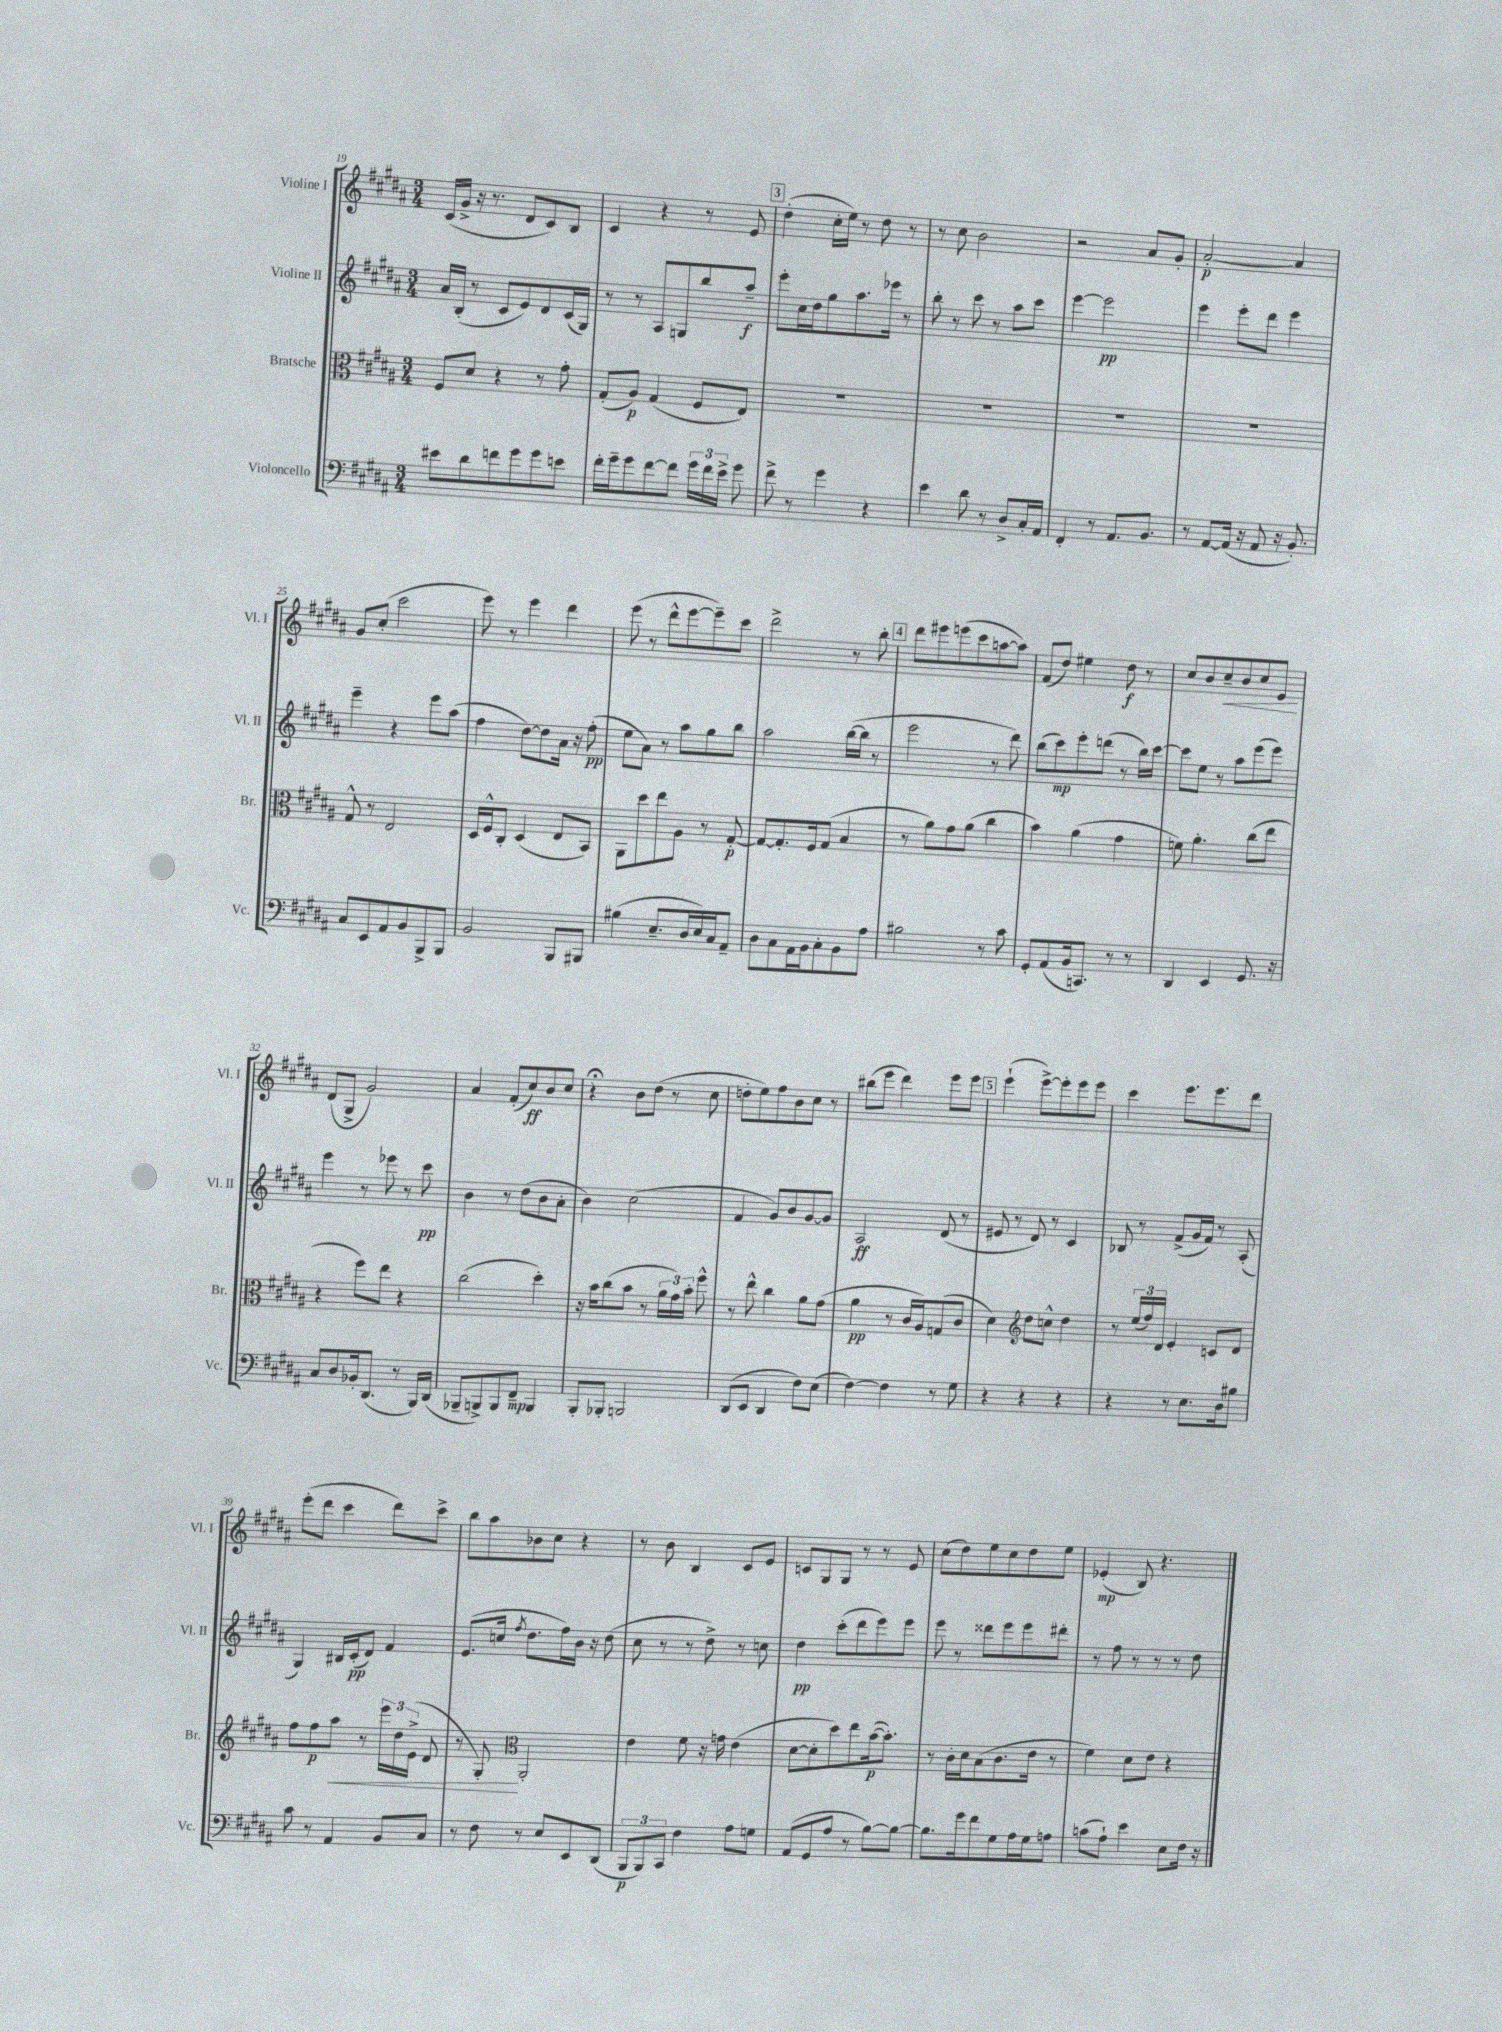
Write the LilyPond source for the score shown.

<<
\new StaffGroup <<
\new Staff = "s0" \with { instrumentName = "Violine I" shortInstrumentName = "Vl. I" } {
    \clef treble \key b \major \numericTimeSignature \time 3/4
    \autoBeamOff cis'16[( gis'16]-> r16 r8. dis'8[ cis'8) b8] |
    cis'4 r4 r8 e'8 |
    \mark \markup { \box "3" } dis''4-.( cis''16[-. e''16]) r8 dis''8 r8 |
    r8 cis''8 b'2 |
    r2 ais'8[ gis'8]-. |
    ais'2~-.\p ais'4 |
    gis'8[ cis''8]-.( cis'''2 |
    e'''8) r8 e'''4 dis'''4 |
    e'''8( r8 dis'''8[-^ e'''8~ e'''8--) cis'''8] |
    dis'''2-> r8 b''8-. |
    \mark \markup { \box "4" } dis'''8[ eis'''8 e'''8( cis'''8 a''8~ a''8]) |
    fis'8[( dis''8]) eis''4 dis''8\f r8 |
    cis''8[ b'8 cis''8--\< b'8 cis''8 e'8]\! |
    dis'8[( gis8]-> gis'2) |
    ais'4 fis'8[-.( cis''8\ff) b'8 cis''8] |
    r4\fermata b'8[ dis''8]( r8 cis''8 |
    d''8[-. e''8) fis''8 b'8 cis''8] r8 |
    bis''8[( e'''8] dis'''4) e'''8[ e'''8] |
    \mark \markup { \box "5" } e'''4-!( e'''8[~->) e'''8-. e'''8 e'''8] |
    cis'''4 e'''8.[ e'''8. dis'''8] |
    e'''8[-.( dis'''8] cis'''4 dis'''8[) cis'''8]-> |
    b''8[ ais''8 bes'8 cis''8] r4 |
    r8 b'8 b4 cis'8[ e'8] |
    c'8[ gis8 gis8] r8 r8 e'8 |
    cis''8[( dis''8) e''8 cis''8 dis''8 e''8] |
    ees'4-.\mp( b8) r4. \bar "|." |
}
\new Staff = "s1" \with { instrumentName = "Violine II" shortInstrumentName = "Vl. II" } {
    \clef treble \key b \major \numericTimeSignature \time 3/4
    \autoBeamOff ais'16[ b16]-.( r8 cis'8[ e'8) dis'8 cis'16( gis16]) |
    r8 r8 ais8[ g8 b''8 ais''8]--\f |
    \mark \markup { \box "3" } e'''8[-. cis''16 dis''16 gis''8 ais''8. ees'''16] r8 |
    b''8-. r8 cis'''8 r8 ais''8[ cis'''8] |
    e'''4~ e'''2\pp |
    e'''4 e'''8[-. dis'''8] e'''4 |
    e'''4-- r4 e'''8[ ais''8]( |
    fis''4 dis''8[~) dis''8 ais'16] r16 fis''8-.\pp( |
    e''8[ ais'8]) r8 ais''8[ gis''8 b''8] |
    ais''2 b''16[~( b''16] r8 |
    \mark \markup { \box "4" } e'''2 r8 dis'''8) |
    b''8[( cis'''8\mp) e'''8-. d'''8]( r8 b''16[) cis'''16]~ |
    cis'''8[ e''8] r8 ais''8[ e'''8( e'''8]) |
    e'''4 r8 ees'''8 r8 cis'''8\pp |
    b'4 r8 dis''8[( b'8 ais'8]-. |
    b'4) cis''2( |
    fis'4 gis'8[) b'8 gis'8~ gis'8] |
    ais2\ff dis'8( r8 |
    \mark \markup { \box "5" } eis'8 r8 dis'8) r8 cis'4 |
    bes8 r8 fis'8[->( gis'16 fis'16]) r8 ais8-.( |
    gis4) bis16[ cis'16-.\pp( dis'8]) fis'4 |
    e'8.[( c''16] \acciaccatura { fis''8 } dis''8.[ fis''16) b'16] r16 dis''8( |
    cis''8 r8 r8 dis''8->) r8 c''8 |
    dis''4\pp cis'''8[-.( dis'''8 e'''8) e'''8] |
    e'''8 r8 disis'''8[ e'''8 e'''8 dis'''8]-. |
    r8 fis''8 r8 r8 r8 dis''8 \bar "|." |
}
\new Staff = "s2" \with { instrumentName = "Bratsche" shortInstrumentName = "Br." } {
    \clef alto \key b \major \numericTimeSignature \time 3/4
    \autoBeamOff fis8[ dis'8] r4 r8 gis'8-. |
    gis8[-.( ais8]\p) gis4( fis8[ e8]) |
    \mark \markup { \box "3" } R2. |
    R2. |
    R2. |
    R2. |
    gis8-^ r8 e2 |
    dis16[ fis16-^ cis8]-. dis4( e8[ b,8]) |
    ais,8[ dis''8 e''8 ais8] r8 gis8~-.\p |
    gis8[~ gis8.-. fis16 gis8]( b4 |
    \mark \markup { \box "4" } r8 ais'8[) gis'8 ais'8]( cis''4 |
    b'4) ais'4( gis'4 |
    f'8) ais'4.-. cis''8[( e''8] |
    r4 fis''8[) e''8] r4 |
    cis''2( dis''4-.) |
    r16 b'16[ cis''8( b'8] r8 \tuplet 3/2 { ais'16[ gis'16) b'16]-. } fis''8-^ |
    r8 e''8-^ cis''4 ais'8[ gis'8]( |
    ais'4\pp r8 cis'16[ ais16) g8( cis'8] |
    \mark \markup { \box "5" } dis'4) \clef treble dis''8[ c''8]-^ dis''4 |
    r8 \tuplet 3/2 { e''16[( fis''16) dis'16] } e'4-. c'8[ dis'8] |
    fis''8[ fis''8\p ais''8]\< r8 \tuplet 3/2 { e'''16[ dis''16 e'16]->( } dis'8 |
    r8 gis8-.\!) \clef alto ais,2-. |
    e'4 fis'8 r16 g'16 e'4( |
    dis'8[~ dis'8-. dis''8) e''8 b'16~\p( b'8.]-.) |
    r8 cis'16[-. dis'16 b8( cis'8. e'16] r8 |
    fis'4) dis'8[ e'8] r4 \bar "|." |
}
\new Staff = "s3" \with { instrumentName = "Violoncello" shortInstrumentName = "Vc." } {
    \clef bass \key b \major \numericTimeSignature \time 3/4
    \autoBeamOff eis'8[ dis'8 f'8 gis'8 gis'8 e'8] |
    fis'16[-. gis'16-- gis'8 fis'8~ fis'8] \tuplet 3/2 { gis'16[ fis'16 e'16]-> } gis'8 |
    \mark \markup { \box "3" } fis'8-> r8 gis'4 r4 |
    e'4 dis'8 r8 dis8[-> cis16-. ais,16] |
    fis,4-. r8 ais,8.[ b,8.] |
    r8 ais,8[~ ais,16]( r16 ais,8 r16 b,8.-.) |
    cis8[ e,8 ais,8 b,8 b,,8-> b,,8] |
    b,2 b,,8[ bis,,8] |
    bis4( e8.[-- dis16 e16) cis16 ais,8]-- |
    dis8[ cis8 ais,16 b,16 cis8-. b,8 ais8] |
    \mark \markup { \box "4" } bis2 r8 cis'8 |
    gis,8[-. ais,8( b,16 c,8.]) r8 r8 |
    dis,4 e,4 gis,8. r16 |
    cis8[ dis8 bes,16-. dis,8.]( r8 b,,16[) dis,16]( |
    bes,,8[-- b,,8->) b,,8 fis,8]--\mp b,,4 |
    b,,8[-. bes,,8]-. b,,2 |
    dis,8[( e,8] dis,4 fis8[) e8]( |
    fis4~) fis4 r8 gis8 |
    \mark \markup { \box "5" } r4 r4 r4 |
    r4 r8 e8.[ dis16 bis8] |
    cis'8 r8 ais,4 b,8[ cis8] |
    r8 fis8 r8 e8[ e,8 dis,8]( |
    \tuplet 3/2 { b,,8[\p b,,8) cis,8] } fis4 ais8[ g8] |
    ais,8[( gis,8 ais8] r8 b8[~) b8]~ |
    b8.[ gis'16 fis'8 gis8 ais16 gis16 a8] |
    c'8[( ais8]-!) e'4 e8[ fis16] r16 \bar "|." |
}
>>
>>
\layout { \context { \Score currentBarNumber = #19 } }
